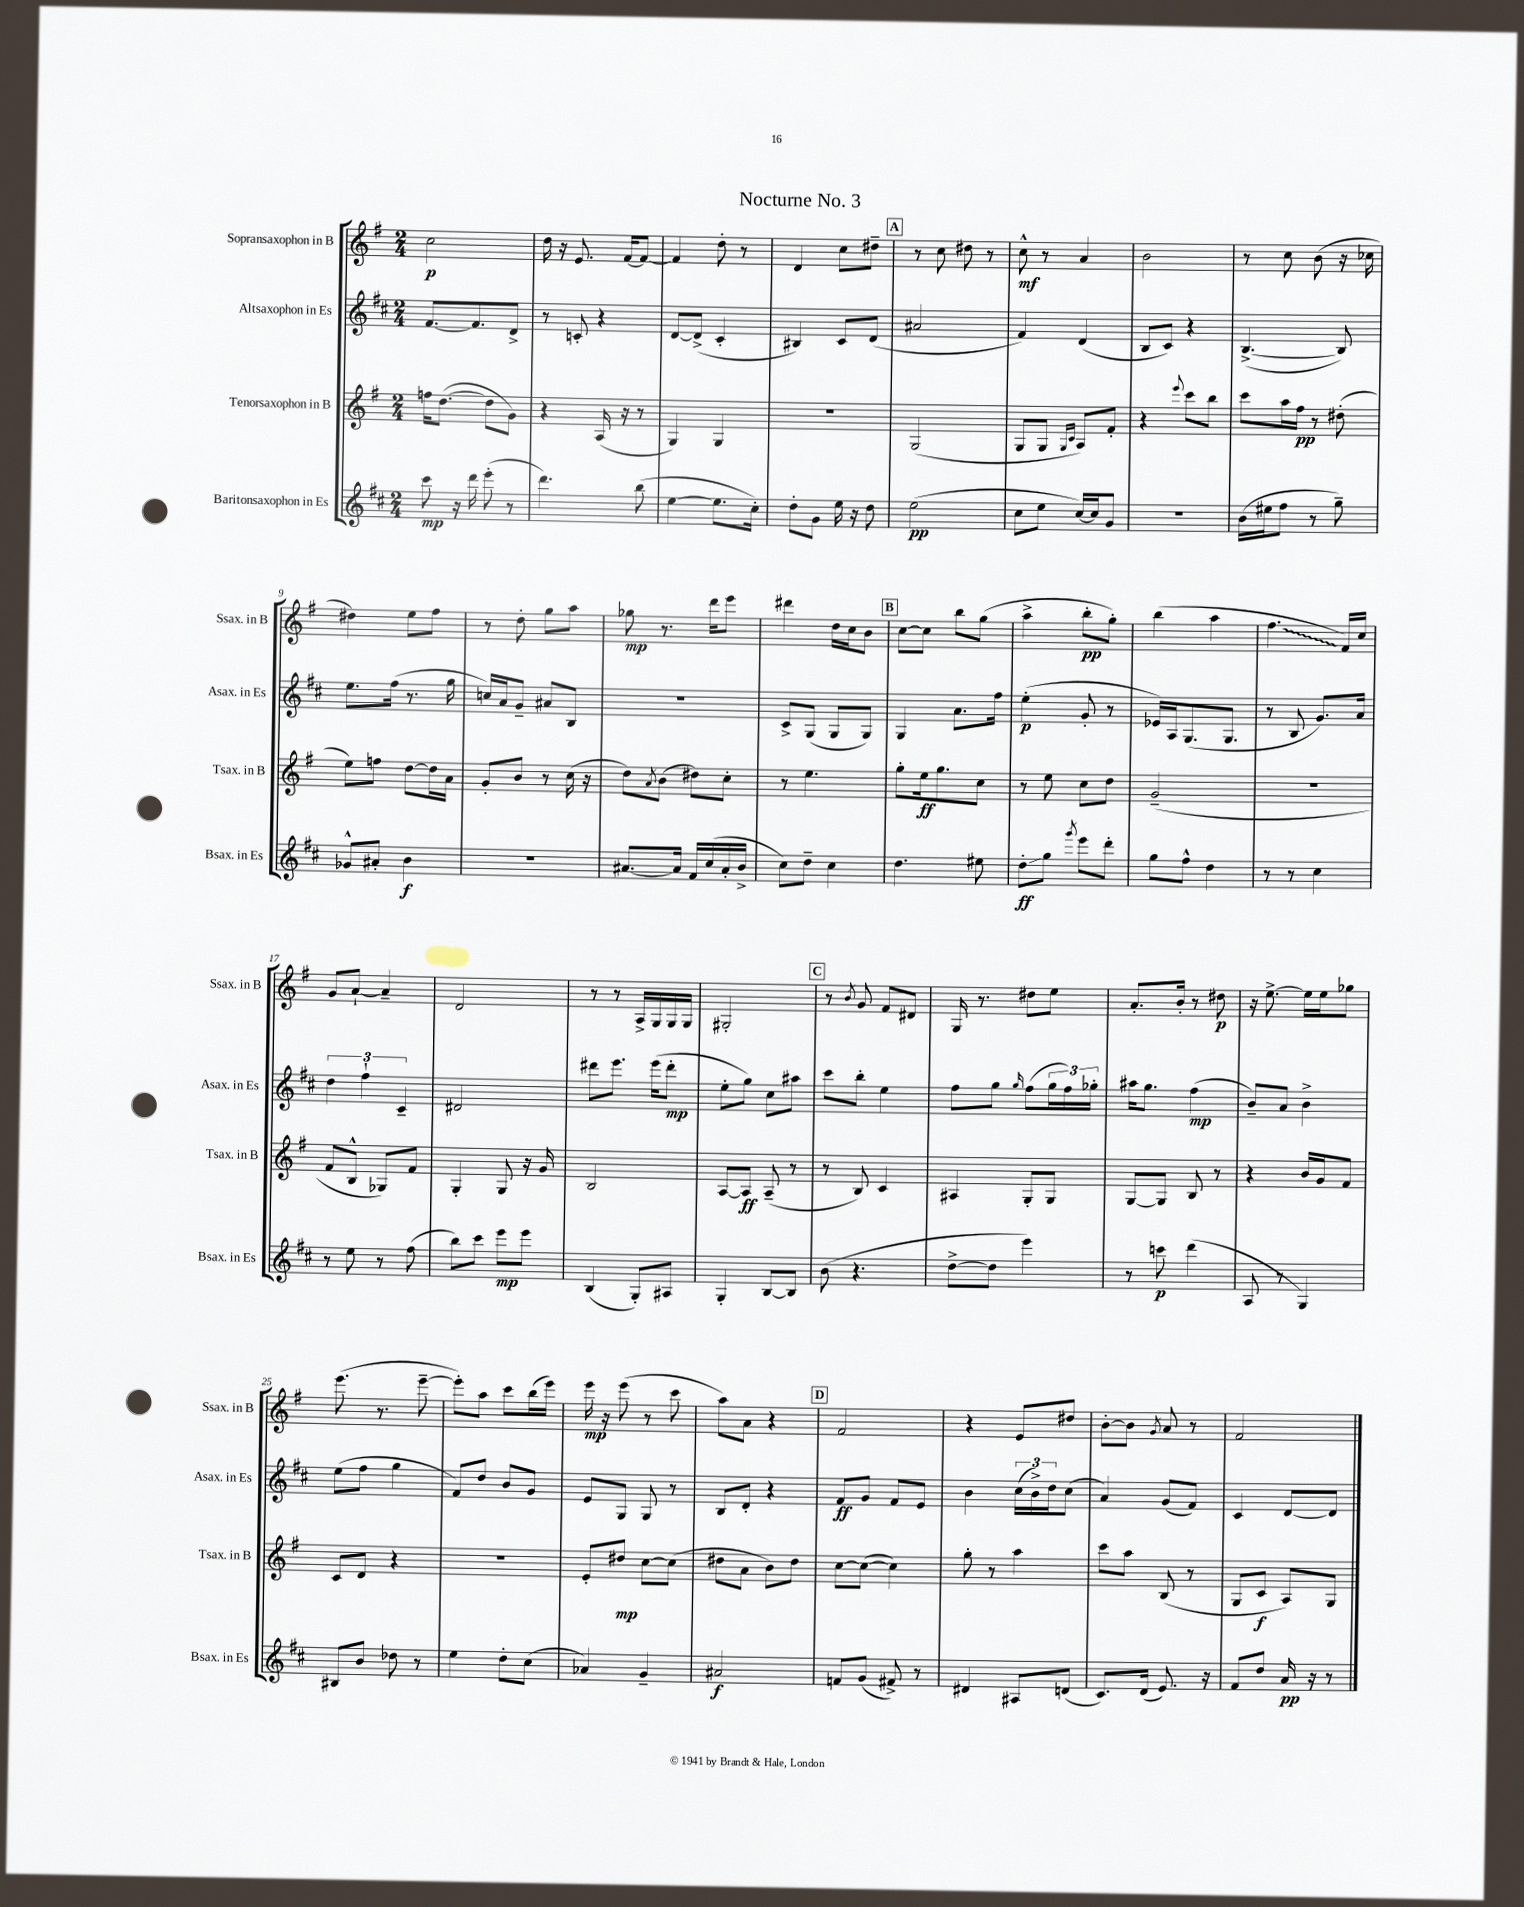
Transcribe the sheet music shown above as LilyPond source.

\header { title = "Nocturne No. 3" }
<<
\new StaffGroup <<
\new Staff = "s0" \with { instrumentName = "Sopransaxophon in B" shortInstrumentName = "Ssax. in B" } {
    \clef treble \key g \major \numericTimeSignature \time 2/4
    c''2\p |
    d''16 r16 e'8. fis'16~ fis'8~ |
    fis'4 d''8-. r8 |
    d'4 c''8 dis''8-- |
    \mark \markup { \box "A" } r8 c''8 dis''8 r8 |
    c''8-^\mf r8 a'4 |
    b'2 |
    r8 c''8 b'8( r16 ces''16 |
    dis''4) e''8 fis''8 |
    r8 d''8-. g''8 a''8 |
    ges''8\mp r8. d'''16 e'''8 |
    dis'''4 d''16 c''16 b'8 |
    \mark \markup { \box "B" } c''8~ c''8 b''8 g''8( |
    a''4-> b''8-.\pp g''8-.) |
    b''4( a''4 |
    \once \override Glissando.style = #'zigzag fis''4.\glissando fis'16) c''16 |
    g'8 a'8~-! a'4-- |
    d'2 |
    r8 r8 a16-> g16 g16 g16 |
    gis2-. |
    \mark \markup { \box "C" } r8 \acciaccatura { b'8 } g'8 fis'8 dis'8 |
    g16 r8. dis''8 e''8 |
    a'8.-. b'16-. r8 dis''8\p |
    r16 e''8.~-> e''16 e''16 ges''8 |
    e'''8.( r8. e'''8~-- |
    e'''8-.) a''8 c'''8 b''16( e'''16) |
    e'''16\mp r16 e'''8( r8 c'''8 |
    a''8) a'8 r4 |
    \mark \markup { \box "D" } fis'2 |
    r4 e'8 dis''8 |
    b'8~-. b'8 \acciaccatura { g'8 } a'8 r8 |
    fis'2 \bar "|." |
}
\new Staff = "s1" \with { instrumentName = "Altsaxophon in Es" shortInstrumentName = "Asax. in Es" } {
    \clef treble \key d \major \numericTimeSignature \time 2/4
    fis'8.~ fis'8. d'8-> |
    r8 c'8-. r4 |
    d'8~ d'8->( cis'4-. |
    bis4) cis'8 d'8( |
    \mark \markup { \box "A" } ais'2 |
    fis'4) d'4( |
    b8 cis'8) r4 |
    b4.~->( b8) |
    e''8. fis''16( r8. g''16 |
    c''16) a'16 g'8-- ais'8 b8 |
    R2 |
    cis'8-> g8( g8 g8) |
    \mark \markup { \box "B" } g4 a'8. fis''16 |
    e''4-.\p( g'8-. r8 |
    ees'16) a16 g8.( g8. |
    r8 b8 g'8.) a'16 |
    \tuplet 3/2 { d''4 fis''4-! cis'4-- } |
    dis'2 |
    dis'''8 e'''8. e'''16( dis'''8-.\mp |
    e''8-. g''8) cis''8 ais''8 |
    \mark \markup { \box "C" } cis'''8 b''8-. e''4 |
    fis''8 g''8 \grace { g''16 } fis''8( \tuplet 3/2 { g''16 fis''16) ges''16-. } |
    ais''16 g''8. fis''4\mp( |
    b'8--) a'8 b'4-> |
    e''8( fis''8 g''4 |
    fis'8) d''8 b'8 g'8 |
    e'8 g8 g8 r8 |
    b8 d'8-. r4 |
    \mark \markup { \box "D" } fis'8\ff g'8 fis'8 e'8 |
    b'4 \tuplet 3/2 { cis''16( b'16->) d''16 } cis''8( |
    a'4) g'8( fis'8) |
    cis'4 d'8~ d'8 \bar "|." |
}
\new Staff = "s2" \with { instrumentName = "Tenorsaxophon in B" shortInstrumentName = "Tsax. in B" } {
    \clef treble \key g \major \numericTimeSignature \time 2/4
    f''16 d''8.~( d''8 g'8) |
    r4 a16( r16 r8 |
    g4) g4 |
    R2 |
    \mark \markup { \box "A" } g2( |
    g8 g8 \grace { g16 c'16 } a8) fis'8-. |
    r4 \appoggiatura { e'''8 } c'''8 b''8 |
    c'''8 a''16 fis''16\pp r8 dis''8-.( |
    e''8) f''8 d''8~ d''16 a'16 |
    g'8-. b'8 r8 c''16( r16 |
    d''8) \acciaccatura { a'8 } b'8( dis''8) c''8-. |
    r8 e''4. |
    \mark \markup { \box "B" } g''8-. e''16\ff g''8. c''8 |
    r8 e''8 c''8 d''8 |
    g'2--( |
    R2 |
    fis'8 b8-^ ges8) fis'8 |
    g4-. g8 r16 g'16 |
    b2 |
    a8~ a8\ff a8--( r8 |
    \mark \markup { \box "C" } r8 b8) c'4 |
    ais4 g8-. g8 |
    g8~ g8 b8 r8 |
    r4 b'16 g'16 fis'8 |
    c'8 d'8 r4 |
    R2 |
    e'8-. dis''8\mp c''8~ c''8( |
    dis''8 a'8 b'8) dis''8 |
    \mark \markup { \box "D" } c''8~ c''8~( c''4) |
    g''8-. r8 a''4 |
    c'''8 a''8 b8( r8 |
    g8 c'8\f a8) g8 \bar "|." |
}
\new Staff = "s3" \with { instrumentName = "Baritonsaxophon in Es" shortInstrumentName = "Bsax. in Es" } {
    \clef treble \key d \major \numericTimeSignature \time 2/4
    cis'''8\mp r16 d'''16 e'''8-.( r8 |
    d'''4.) b''8( |
    e''4~ e''8. cis''16-.) |
    d''8-. g'8 e''16 r16 d''8 |
    \mark \markup { \box "A" } e''2\pp( |
    cis''8 e''8 cis''16~) cis''16 g'8 |
    r2 |
    b'16( eis''16 fis''8 r8 g''8--) |
    ges'8-^ ais'8-. b'4\f |
    R2 |
    ais'8.~ ais'16 fis'16 cis''16( ais'16-. b'16-> |
    cis''8) d''8-- cis''4 |
    \mark \markup { \box "B" } d''4. eis''8 |
    d''8-.\glissando\ff g''8 \acciaccatura { g'''8 } e'''8 d'''8-. |
    g''8 fis''8-^ d''4 |
    r8 r8 cis''4 |
    r8 e''8 r8 fis''8( |
    b''8) cis'''8 e'''8\mp e'''8 |
    b4( g8-.) ais8 |
    g4-. b8~ b8 |
    \mark \markup { \box "C" } b'8( r4. |
    d''8~-> d''8 e'''4) |
    r8 c'''8\p d'''4( |
    a8 r8 g4) |
    bis8 b'8 des''8 r8 |
    e''4 d''8-. cis''8( |
    aes'4) g'4-- |
    ais'2\f |
    \mark \markup { \box "D" } f'8 g'8( fis'8->) r8 |
    dis'4 ais8 d'8( |
    cis'8.) d'16( e'8.) r16 |
    fis'8 d''8 a'16\pp r16 r8 \bar "|." |
}
>>
>>
